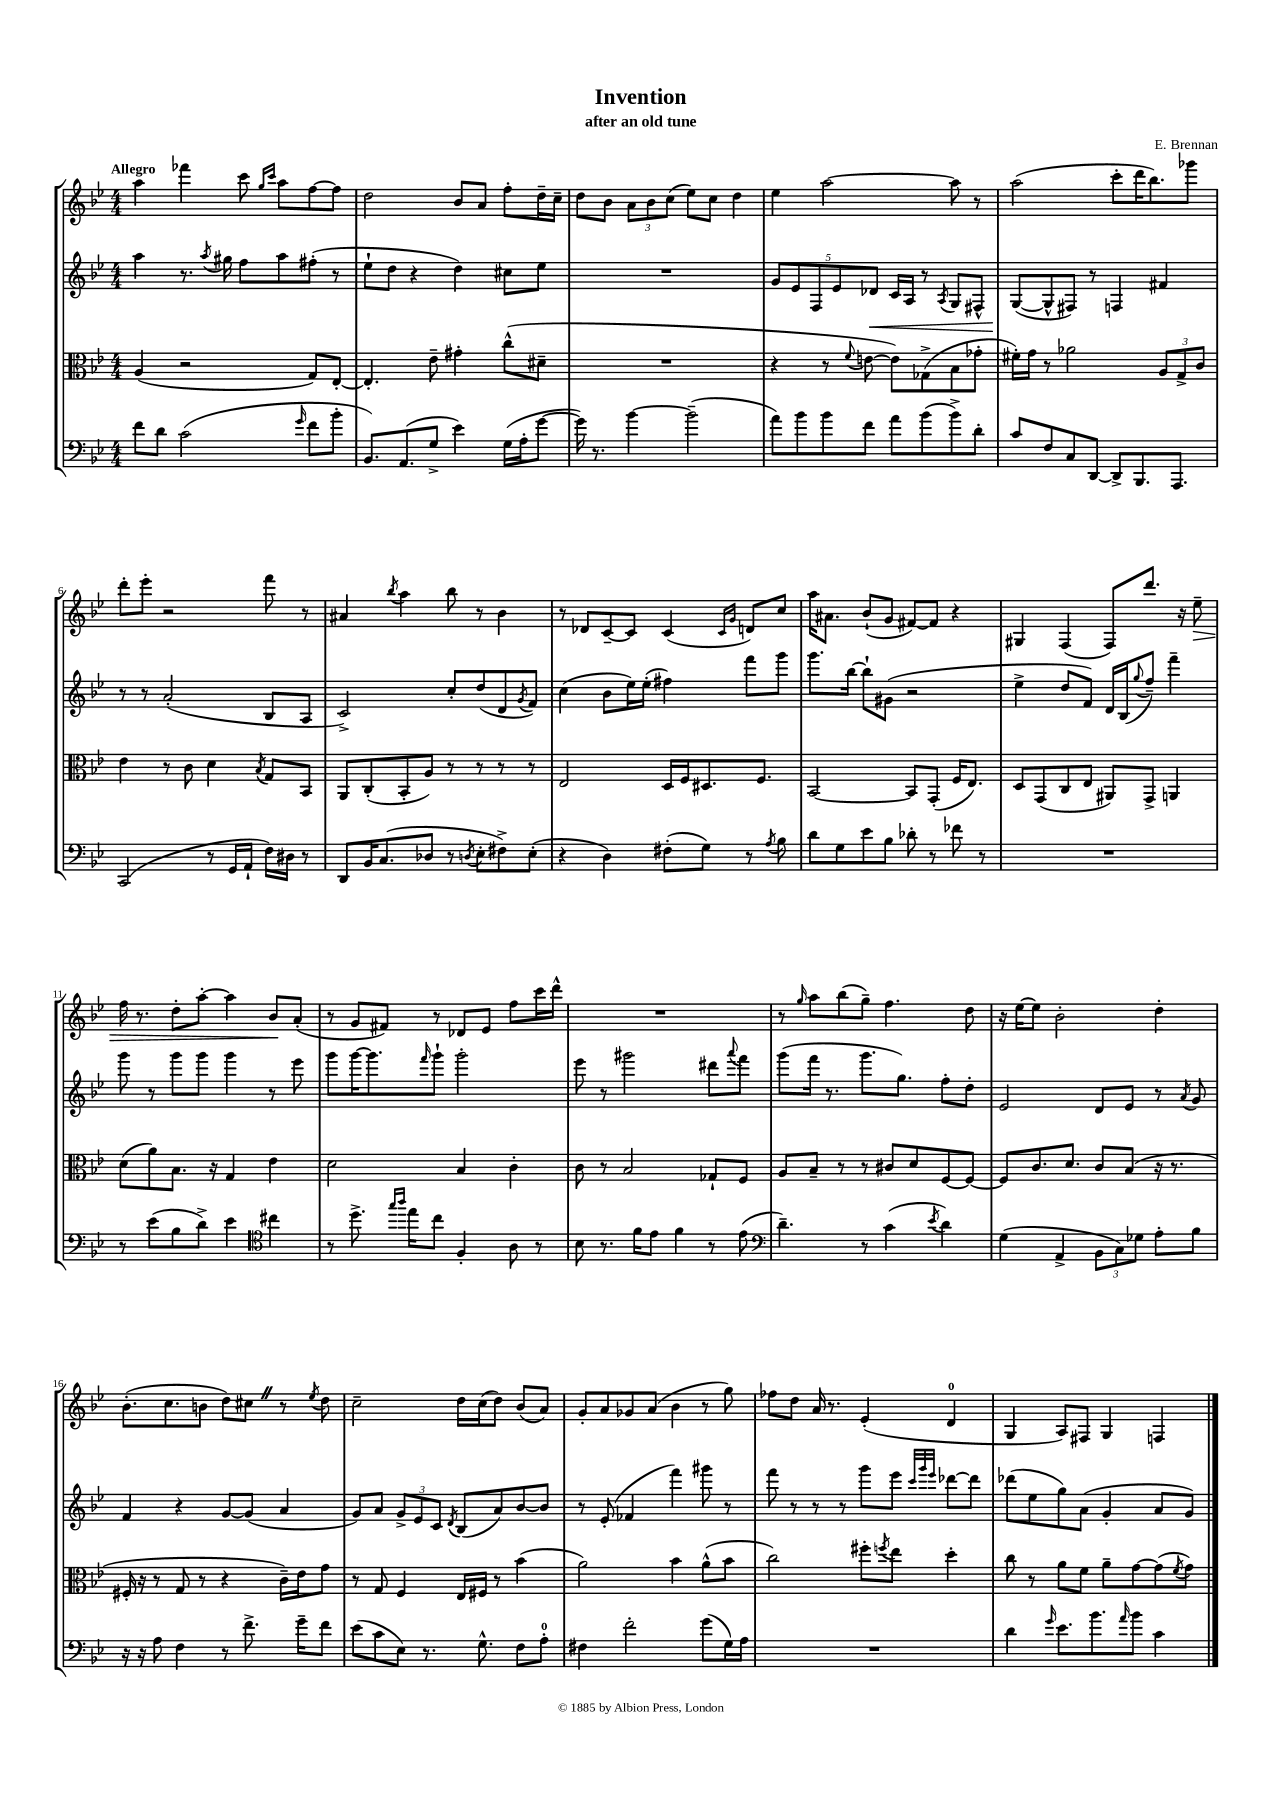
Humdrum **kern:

**kern	**kern	**kern	**kern
*staff4	*staff3	*staff2	*staff1
*clefF4	*clefC3	*clefG2	*clefG2
*k[b-e-]	*k[b-e-]	*k[b-e-]	*k[b-e-]
*M4/4	*M4/4	*M4/4	*M4/4
8f	(4A	4aa	4aa
8d	.	.	.
(2c	2r	8.r	4fff-
.	.	8qaa	.
.	.	16gg#	.
.	.	8ff	8ccc
.	.	.	16qqgg
.	.	.	16qqccc
.	.	8aa	8aa
16qqg	.	.	.
8f	8G)	(8ff#'	[8ff
8b-'	[8E-'	8r	8ff]
=	=	=	=
8.BB-)	4.E-']	8ee-`	2dd
.	.	8dd	.
(8.AA	.	.	.
.	.	4r	.
8G^	8e-~	.	.
4e-)	4g#'	4dd)	8b-
.	.	.	8a
(16G	(8cc^^	8cc#	8ff'
16A'	.	.	.
[8g	8d#~	8ee-	16dd~
.	.	.	16cc~
=	=	=	=
16g])	1r	1r	8dd
8.r	.	.	.
.	.	.	8b-
[4b-	.	.	12a
.	.	.	12b-
.	.	.	(12cc
(2b-~]	.	.	8ee-)
.	.	.	8cc
.	.	.	4dd
=	=	=	=
8a)	4r	10g	4ee-
.	.	10e-	.
8b-	.	.	.
.	.	10F	.
8b-	8r	.	[2aa
.	.	10e-	.
.	8qqf	.	.
8f	[8e	.	.
.	.	10d-	.
8a	8e])	16c	.
.	.	16A	.
(8b-	(8G-^	8r	.
.	.	8qA	.
8b-^)	8B-	8G	8aa]
8d'	8g-'	8F#^^	8r
=	=	=	=
8c	16f#')	([8G	(2aa
.	16g	.	.
8F	8r	8G^^]	.
8C	2a-	8F#)	.
[8DD	.	8r	.
8DD^]	.	4F	8ccc'
8.BBB-	.	.	16ddd
.	.	.	8.bb-)
.	12A	4f#	.
8.AAA	.	.	.
.	12G^	.	.
.	.	.	8ggg-
.	12c	.	.
=	=	=	=
(2CC	4e-	8r	8ddd'
.	.	8r	8eee-'
.	8r	(2a'	2r
.	8c	.	.
8r	4d	.	.
16GG	.	.	.
16AA`	.	.	.
.	8qB-	.	.
16F)	8G	8B-	8fff
16D#	.	.	.
8r	8BB-	8A	8r
=	=	=	=
8DD	8AA	2c^)	4a#
16BB-	(8C'	.	.
(8.C	.	.	.
.	.	.	8qbb-
.	8BB-'	.	4aa
8D-	8A)	.	.
8r	8r	8cc'	8bb-
8qD	.	.	.
8E-'	8r	(8dd	8r
8F#^)	8r	8d	4b-
.	.	8qg	.
(8E-'	8r	8f)	.
=	=	=	=
4r	2E-	(4cc	8r
.	.	.	8d-
4D)	.	8b-	[8c~
.	.	16ee-)	8c]
.	.	(16ee-'	.
(8F#'	16D	4ff#)	(4c
.	16F	.	.
8G)	8.D#	.	.
.	.	.	16qqc
.	.	.	16qqg
8r	.	8fff	8d)
.	8.F	.	.
8qA	.	.	.
8B-	.	8ggg	8cc
=	=	=	=
8d	[2BB-	8.ggg	16aa
.	.	.	8.a#
8G	.	.	.
.	.	[16bb-	.
8e-	.	8bb-`]	(8b-`
8B-	.	(8g#	8g
8d-'	8BB-]	2r	[8f#)
8r	(8GG'	.	8f#]
8f-	16F	.	4r
.	8.E-)	.	.
8r	.	.	.
=	=	=	=
1r	8D	4ee-^	4G#
.	(8GG	.	.
.	8C	8dd	(4F
.	8E-	8f)	.
.	8AA#)	16d	8F)
.	.	(16B-	.
.	.	8qqgg	.
.	8GG^	8ff~)	8.ddd
.	4AA	4fff~	.
.	.	.	16r
.	.	.	8ee-~
=	=	=	=
8r	(8d	8ggg	16ff
.	.	.	8.r
(8e-	8a)	8r	.
8B-	8.B-	8ggg	8dd'
8d^)	.	8ggg	[8aa'
.	16r	.	.
4e-	4G	4ggg	4aa]
*clefC4	*	*	*
4cc#	4e-	8r	8b-
.	.	8eee-	(8a'
=	=	=	=
8r	2d	8ggg	8r
8.dd^	.	[16ggg	8g
.	.	8.ggg]	.
.	.	.	8f#)
16qqgg	.	.	.
16qqaa	.	.	.
16ee-	.	.	.
.	.	16qqfff	.
8cc	.	8ggg`	8r
4F'	4B-	2ggg'	8d-
.	.	.	8e-
8A	4c'	.	8ff
8r	.	.	16ccc
.	.	.	16ddd^^
=	=	=	=
8B-	8c	8eee-	1r
8.r	8r	8r	.
.	2B-	2ggg#	.
16f	.	.	.
8e-	.	.	.
4f	.	.	.
8r	8G-`	8ddd#	.
.	.	8qqaaa	.
(8e-	8F	8fff	.
=	=	=	=
*clefF4	*	*	*
4.d~)	8A	(8ggg	8r
.	.	.	16qqgg
.	8B-~	16fff	8aa
.	.	8.r	.
.	8r	.	(8bb-
8r	8r	8.ggg	8gg~)
(4c	8c#	.	4.ff
.	.	8.gg)	.
.	8d	.	.
8qe-	.	.	.
4d)	[8F	8ff'	.
.	8F_	8dd'	8dd
=	=	=	=
(4G	8F]	2e-	16r
.	.	.	[16ee-
.	8.c	.	8ee-]
4AA^	.	.	2b-'
.	8.d	.	.
12BB-	8c	8d	.
12C)	.	.	.
.	(8B-	8e-	.
12G-	.	.	.
8A'	16r	8r	4dd'
.	8.r	.	.
.	.	8qa	.
8B-	.	8g	.
=	=	=	=
16r	16F#'	4f	(8.b-'
16r	16r	.	.
8A	8r	.	.
.	.	.	8.cc
4F	8G	4r	.
.	8r	.	8b
8r	4r	[8g	8dd)
8.f^	.	(8g]	8cc#
.	16c~)	4a	8r
16g~	16e-	.	.
.	.	.	8qee-
8f	8g	.	8dd
=	=	=	=
(8e-	8r	8g)	2cc~
8c	8G	8a	.
8E-)	4F	12g^	.
.	.	12e-	.
8.r	.	.	.
.	.	12c	.
.	.	8qd	.
.	16E-	(8B-	16dd
8.G^^	16F#	.	(16cc
.	8r	8a)	8dd)
8F	(4b-	[8b-	(8b-
8A'	.	8b-]	8a)
=	=	=	=
4F#	2a)	8r	8g'
.	.	(8e-'	8a
2f'	.	4f-	8g-
.	.	.	(8a
.	4b-	4fff)	4b-
(8g	(8a^^	8ggg#	8r
16G)	8b-	8r	8gg)
16A	.	.	.
=	=	=	=
1r	2cc)	8fff	8ff-
.	.	8r	8dd
.	.	8r	16a
.	.	.	8.r
.	.	8r	.
.	8ff#'	8ggg	(4e-'
.	8qff	.	.
.	8ee-	8eee-	.
.	.	32qqccc	.
.	.	32qqggg	.
.	.	32qqeee-	.
.	4dd'	[8ddd-	4d
.	.	8ddd-]	.
=	=	=	=
4d	8cc	(8ddd-	4G
.	8r	8ee-	.
16qqg	.	.	.
8.e-	8a	8gg)	8A)
.	8f	(8a	8F#
8.b-	.	.	.
.	8a~	4g'	4G
16qqa	.	.	.
8b-	[8g	.	.
4c	(8g]	8a	4F
.	8qf	.	.
.	8g)	8g)	.
==	==	==	==
*-	*-	*-	*-
